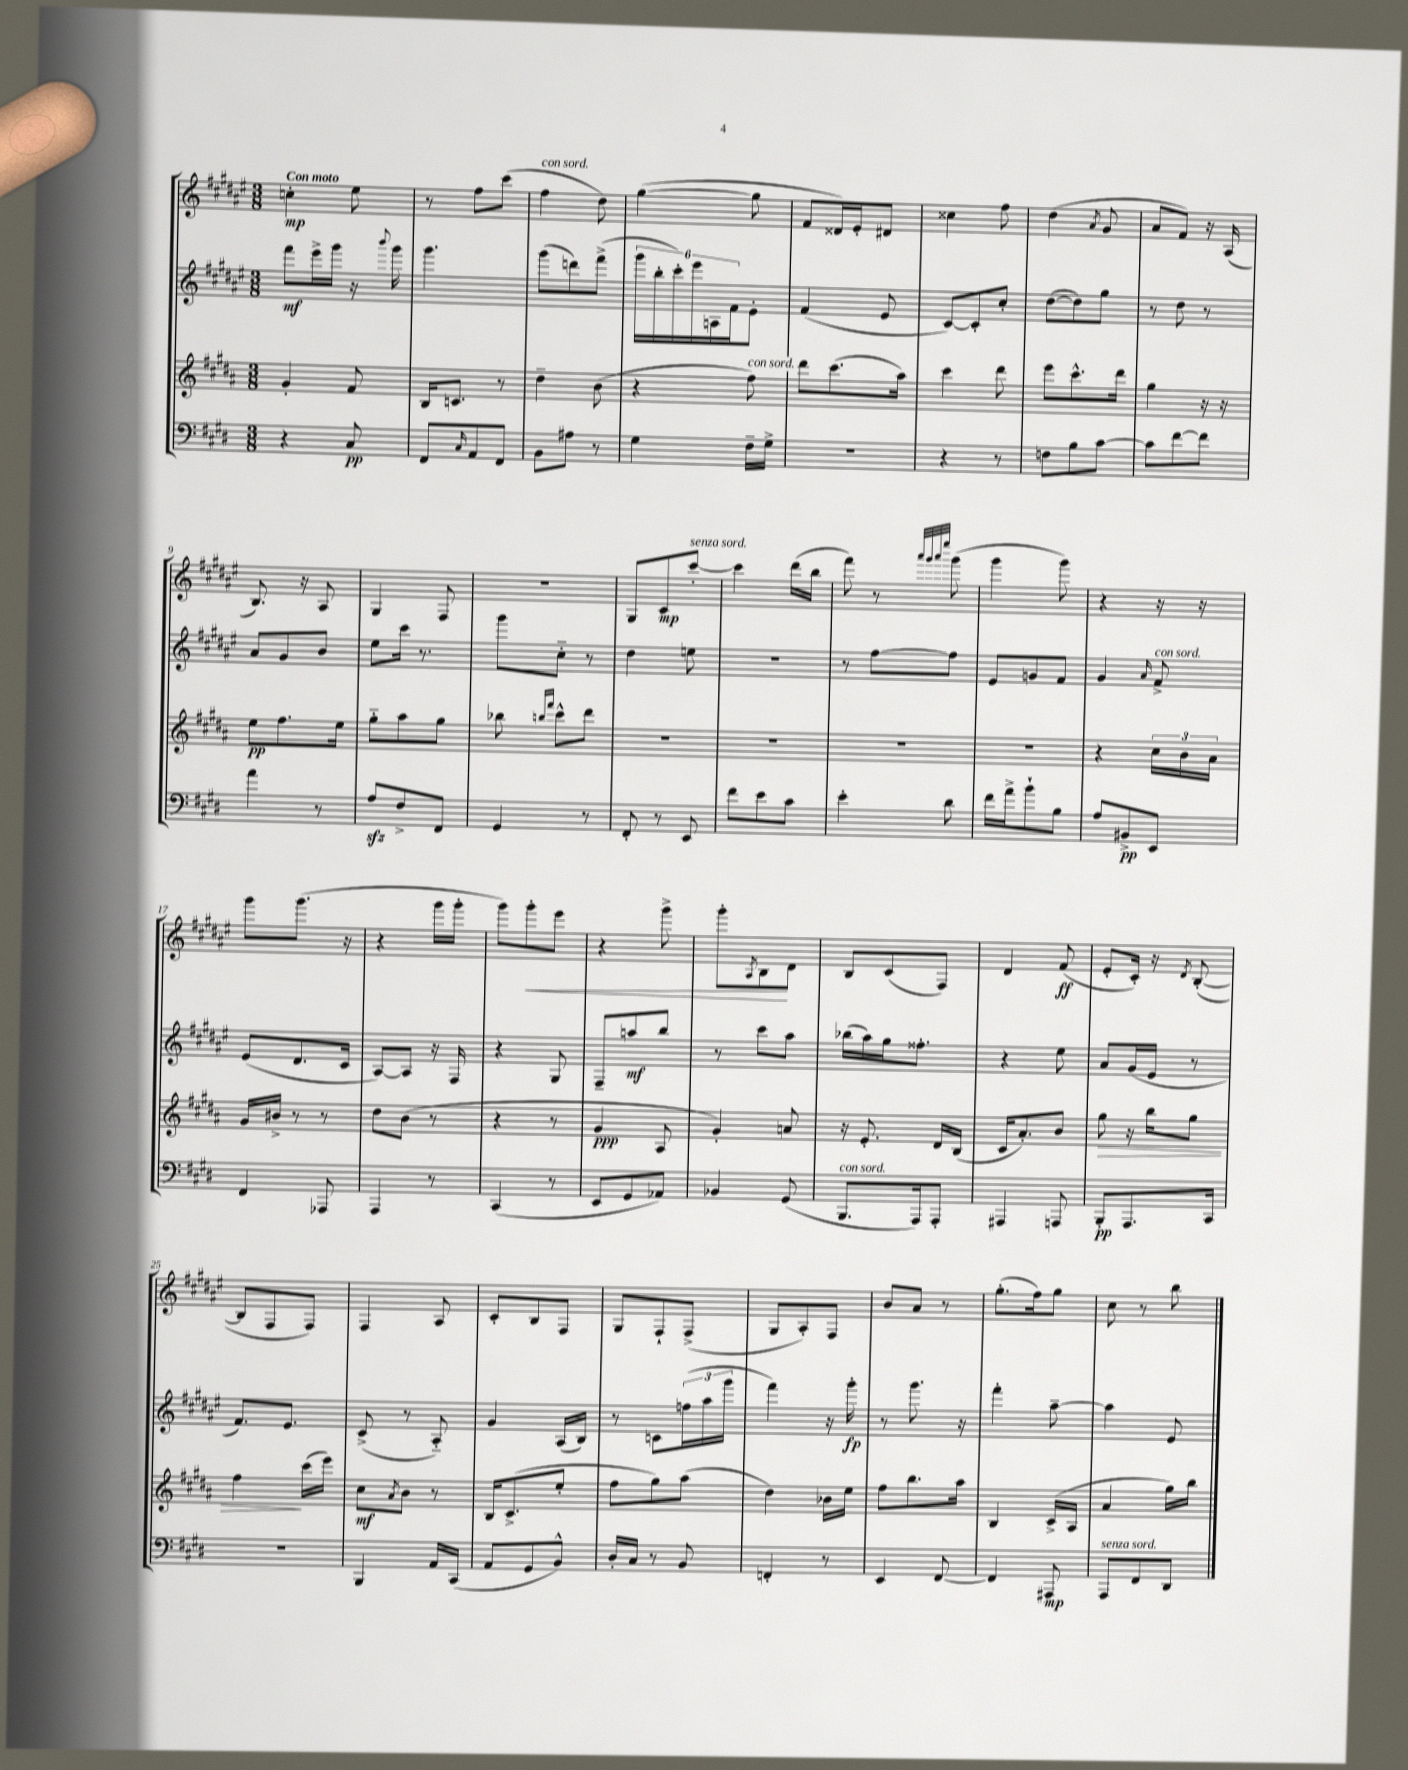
<<
\new StaffGroup <<
\new Staff = "s0" {
    \clef treble \key fis \major \numericTimeSignature \time 3/8 \tempo "Con moto"
    c''4-.\mp eis''8 |
    r8 fis''8 cis'''8( |
    fis''4^\markup { \italic "con sord." } dis''8) |
    gis''4~( gis''8 |
    fis'8 disis'16) eis'16-. dis'8 |
    cisis''4 fis''8 |
    dis''4( \acciaccatura { ais'8 } gis'8 |
    ais'8 fis'8) r16 ais16( |
    b8.) r16 ais8 |
    gis4 fis8 |
    R4. |
    gis8 cis'8\mp cis'''8~-.^\markup { \italic "senza sord." } |
    cis'''4 dis'''16( b''16 |
    fis'''8) r8 \grace { ais'''32 gis'''32 ais'''32 eis''''32 } gis'''8( |
    gis'''4 gis'''8) |
    r4 r16 r16 |
    gis'''8 gis'''8.( r16 |
    r4 gis'''16 gis'''16-. |
    gis'''8) gis'''8-.\< eis'''8 |
    r4 gis'''8-> |
    gis'''8-. \acciaccatura { ais8 } b8\! dis'8 |
    b8 cis'8( fis8) |
    dis'4 fis'8\ff( |
    eis'8-. cis'16-.) r16 \acciaccatura { dis'8 } b8~-.( |
    b8 fis8 fis8) |
    fis4 ais8 |
    cis'8-. b8 fis8 |
    gis8 fis8-! fis8->( |
    gis8 ais8-.) fis8 |
    b'8 ais'8 r8 |
    gis''8.-.( fis''16) gis''8 |
    cis''8 r8 b''8 \bar "|." |
}
\new Staff = "s1" {
    \clef treble \key fis \major \numericTimeSignature \time 3/8
    fis'''8\mf eis'''16-> gis'''16 r16 \appoggiatura { b'''8 } gis'''16 |
    gis'''4. |
    gis'''8( d'''8) fis'''8->( |
    \tuplet 6/4 { gis'''16 b''16-. cis'''16-.) eis'''16 a16 fis'16 } eis'8-. |
    fis'4( eis'8 |
    cis'8~) cis'8-. cis''8-. |
    dis''8~( dis''8) gis''8 |
    r8 dis''8 r8 |
    ais'8 gis'8 b'8 |
    eis''8 cis'''16 r8. |
    gis'''8 cis''8-_ r8 |
    dis''4 e''8 |
    R4. |
    r8 fis''8~ fis''8 |
    eis'8 g'8 fis'8 |
    gis'4 \grace { ais'16 } fis'8->^\markup { \italic "con sord." } |
    eis'8( dis'8. cis'16 |
    ais8~) ais8 r16 fis16 |
    r4 gis8 |
    fis8-- a''8\mf b''8 |
    r8 cis'''8 ais''8 |
    bes''16( ais''16) gis''16 fisis''8.-. |
    r4 eis''8 |
    ais'8 gis'16( eis'16 r8 |
    fis'8.) eis'8. |
    cis'8->( r8 ais8-_) |
    gis'4 ais16( b16) |
    r8 c'8 \tuplet 3/2 { f''16( ais''16 gis'''16 } |
    fis'''4) r16 gis'''16-.\fp |
    r8 gis'''8. r16 |
    fis'''4-. ais''8~-- |
    ais''4 eis'8 \bar "|." |
}
\new Staff = "s2" {
    \clef treble \key b \major \numericTimeSignature \time 3/8
    gis'4-. fis'8 |
    b16 c'8. r8 |
    dis''4-- b'8( |
    r4 fis''8^\markup { \italic "con sord." }) |
    dis'''8 cis'''8.( ais''16) |
    cis'''4 dis'''8 |
    e'''8 cis'''8.-^ dis'''16 |
    gis''4 r16 r16 |
    e''8\pp fis''8. e''16 |
    gis''8-_ ais''8 gis''8 |
    bes''8 \grace { b''16 fis'''16 } cis'''8-^ dis'''8 |
    R4. |
    R4. |
    R4. |
    R4. |
    r4 \tuplet 3/2 { cis''16 b'16 ais'16 } |
    gis'16 bis'16-> r8 r8 |
    dis''8 b'8( r8 |
    r4 r8 |
    gis'4\ppp ais8 |
    gis'4-.) a'8 |
    r16 e'8.-. dis'16 b16( |
    cis'16 ais'8.-.) b'8 |
    gis''8\> r16 b''16 gis''8 |
    fis''4\! cis'''16( e'''16) |
    cis''8\mf \acciaccatura { ais'8 } b'8 r8 |
    b16 cis'8.->( e''8-. |
    fis''8 gis''8) ais''8( |
    dis''4) bes'16 e''16 |
    fis''8 b''8. ais''16 |
    b4 cis'16->( ais16 |
    ais'4 gis''16) b''16 \bar "|." |
}
\new Staff = "s3" {
    \clef bass \key e \major \numericTimeSignature \time 3/8
    r4 cis8\pp |
    fis,8 \grace { cis16 } a,8 fis,8 |
    b,8 ais8 r8 |
    gis4 fis16-- gis16-> |
    R4. |
    r4 r8 |
    f8 b8 cis'8~ |
    cis'8 fis'8~ fis'8 |
    a'4 r8 |
    a8\sfz fis8-> fis,8 |
    gis,4 r8 |
    fis,8-. r8 e,8 |
    fis'8 e'8 cis'8 |
    e'4-. dis'8 |
    fis'16 a'16-> b'8-! b8 |
    a8 bis,8->\pp e,8 |
    fis,4 aes,,8 |
    a,,4 r8 |
    cis,4( r8 |
    e,8 gis,8 aes,8) |
    bes,4 gis,8( |
    b,,8.^\markup { \italic "con sord." } a,,16) a,,8-. |
    ais,,4 a,,8 |
    b,,8-.\pp a,,8. cis,16 |
    R4. |
    b,,4 a,16 cis,16( |
    a,8 gis,8 b,8-^) |
    dis16-. cis16 r8 b,8 |
    f,4-. r8 |
    e,4 fis,8~ |
    fis,4 ais,,8\mp |
    a,,8^\markup { \italic "senza sord." } fis,8 dis,8 \bar "|." |
}
>>
>>
